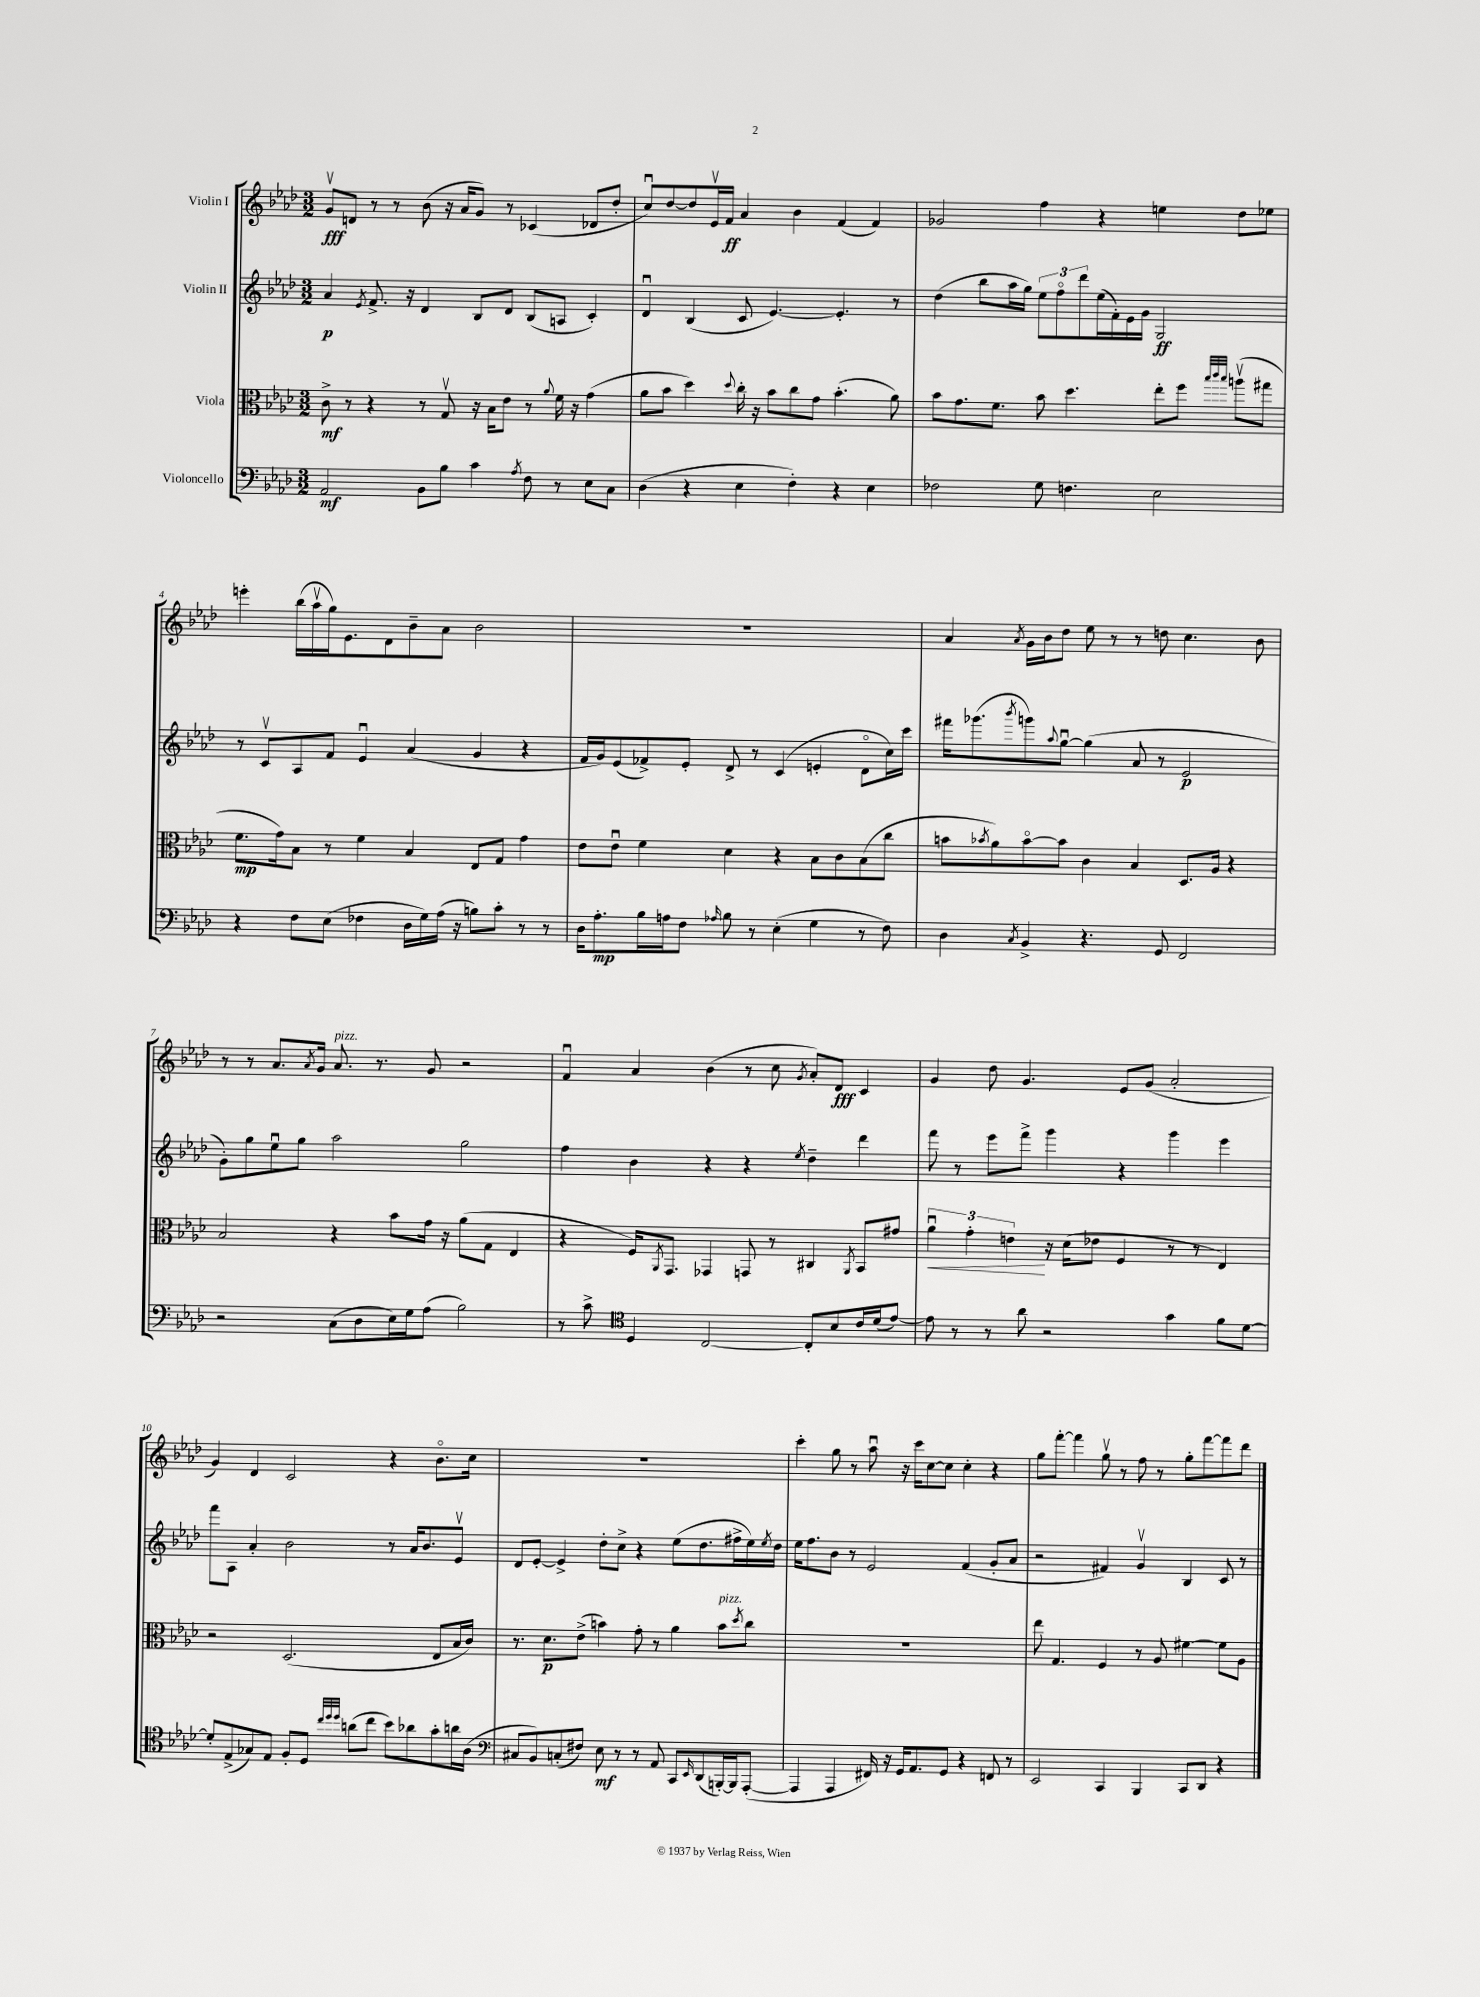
<<
\new StaffGroup <<
\new Staff = "s0" \with { instrumentName = "Violin I" } {
    \clef treble \key aes \major \numericTimeSignature \time 3/2
    g'8\upbow\fff d'8 r8 r8 bes'8( r16 aes'16 g'8) r8 ces'4( des'8 des''8-. |
    c''8\downbow) des''8~ des''8 ees'16\upbow f'16\ff aes'4 bes'4 f'4( f'4) |
    ges'2 f''4 r4 e''4 des''8 ees''8 |
    e'''4-. bes''16( aes''16\upbow g''16) ees'8. des'8 bes'8-- aes'8 bes'2 |
    R1. |
    aes'4 \acciaccatura { aes'8 } g'16 bes'16 des''8 ees''8 r8 r8 d''8 c''4. bes'8 |
    r8 r8 aes'8. \acciaccatura { aes'8 } g'16 aes'8.^\markup { \italic "pizz." } r8. g'8 r2 |
    f'4\downbow aes'4 bes'4( r8 c''8 \acciaccatura { g'8 } aes'8-.) des'8\fff c'4 |
    g'4 des''8 g'4. ees'8 g'8( aes'2-. |
    g'4) des'4 c'2 r4 bes'8.\flageolet c''16 |
    R1. |
    c'''4-. g''8 r8 aes''8\downbow r16 c'''16 c''8~ c''8 c''4-. r4 |
    g''8 f'''8~-. f'''4 g''8\upbow r8 f''8 r8 g''8-. f'''8~ f'''8 des'''8 \bar "|." |
}
\new Staff = "s1" \with { instrumentName = "Violin II" } {
    \clef treble \key aes \major \numericTimeSignature \time 3/2
    aes'4\p \acciaccatura { ees'8 } f'8.-> r16 des'4 bes8 des'8 bes8( a8 c'4-.) |
    des'4\downbow bes4( c'8 ees'4.~) ees'4.-. r8 |
    des''4( bes''8 aes''16 g''16) \tuplet 3/2 { ees''8 f''8\flageolet des'''8 } ees''16( f'16-.) ees'16 g'16 g2\ff |
    r8 c'8\upbow aes8 f'8 ees'4\downbow aes'4( g'4 r4 |
    f'16 g'16) ees'8( fes'8->) ees'8-. des'8-> r8 c'4( e'4-. des'8\flageolet c''16) c'''16 |
    fis'''16 ges'''8.( \acciaccatura { bes'''8 } g'''8) \appoggiatura { aes''8 } g''8~\downbow g''4( aes'8 r8 ees'2\p |
    g'8-.) g''8 ees''8\downbow g''8 aes''2 g''2 |
    f''4 bes'4 r4 r4 \acciaccatura { ees''8 } des''4-- des'''4 |
    f'''8 r8 ees'''8 f'''8-> g'''4 r4 g'''4 ees'''4 |
    f'''8 aes8 aes'4-. bes'2 r8 aes'16 bes'8. ees'8\upbow |
    des'8 ees'8~-. ees'4-> des''8-. c''8-> r4 ees''8( des''8. fis''16-> ees''16) \acciaccatura { ees''8 } des''16 |
    ees''16 f''8. bes'8 r8 ees'2 f'4( g'8-. aes'8 |
    r2 fis'4) g'4\upbow bes4 c'8 r8 \bar "|." |
}
\new Staff = "s2" \with { instrumentName = "Viola" } {
    \clef alto \key aes \major \numericTimeSignature \time 3/2
    c'8->\mf r8 r4 r8 g8\upbow r16 bes16 ees'8 r8 \appoggiatura { aes'8 } f'16 r16 g'4( |
    aes'8 bes'8 des''4) \appoggiatura { des''8 } c''16-. r16 bes'8 c''8 g'8 bes'4.-.( aes'8) |
    bes'8 g'8. f'8. bes'8 des''4. ees''8-. f''8 \grace { bes''32 c'''32 bes''32 } a''8\upbow( gis''8 |
    f'8.\mp g'16) bes8 r8 f'4 bes4 ees8 g8 g'4 |
    ees'8 ees'8\downbow f'4 des'4 r4 bes8 c'8 bes8( c''8 |
    b'8 \acciaccatura { bes'8 } aes'8) bes'8~\flageolet bes'8 c'4 bes4 des8. aes16 r4 |
    bes2 r4 bes'8 g'16 r16 aes'8( g8 ees4 |
    r4 f16) \acciaccatura { aes,8 } g,8. ges,4 g,8 r8 cis4 \acciaccatura { aes,8 } bes,8 gis'8 |
    \tuplet 3/2 { aes'4\downbow\< g'4-. e'4\! } r16 des'16( ees'8 f4 r8 r8 ees4) |
    r2 des2.( ees8 bes16 c'16) |
    r8. des'8.\p ees'8->( b'4) g'8-. r8 aes'4 b'8^\markup { \italic "pizz." } \acciaccatura { des''8 } c''8 |
    R1. |
    ees''8 g4. f4 r8 aes8 fis'4~ fis'8 aes8 \bar "|." |
}
\new Staff = "s3" \with { instrumentName = "Violoncello" } {
    \clef bass \key aes \major \numericTimeSignature \time 3/2
    aes,2\mf bes,8 bes8 c'4 \acciaccatura { aes8 } f8 r8 ees8 c8 |
    des4( r4 ees4 f4-.) r4 ees4 |
    fes2 g8 f4. ees2 |
    r4 f8 ees8( fes4 des16 g16) aes16( r16 b8) c'8-. r8 r8 |
    des16 aes8.-.\mp bes16 a16 f8 \grace { aes16 } bes8 r8 ees4-.( g4 r8 f8) |
    des4 \acciaccatura { c8 } bes,4-> r4. g,8 f,2 |
    r2 c8( des8 ees16) g16 aes8( bes2) |
    r8 c'8-> \clef tenor des4 c2~ c8-. bes8 c'16 des'16( ees'8~) |
    ees'8 r8 r8 aes'8 r2 g'4 f'8 des'8~ |
    des'8-. ees8->( ges8) ees8 f8-. des8 \grace { c''32 des''32 des''32 } a'8( c''8 bes'8) aes'8 g'8-. a'16 aes16( |
    \clef bass cis8 bes,8) c8-.( fis8) ees8\mf r8 r8 aes,8 c,8 \grace { ees,16 } des,8( b,,16~-.) b,,16 aes,,8~-.( |
    aes,,4 aes,,4 fis,16) r16 g,16 aes,8. g,8 r4 f,8 r8 |
    ees,2 c,4 bes,,4 c,8 des,8 r4 \bar "|." |
}
>>
>>
